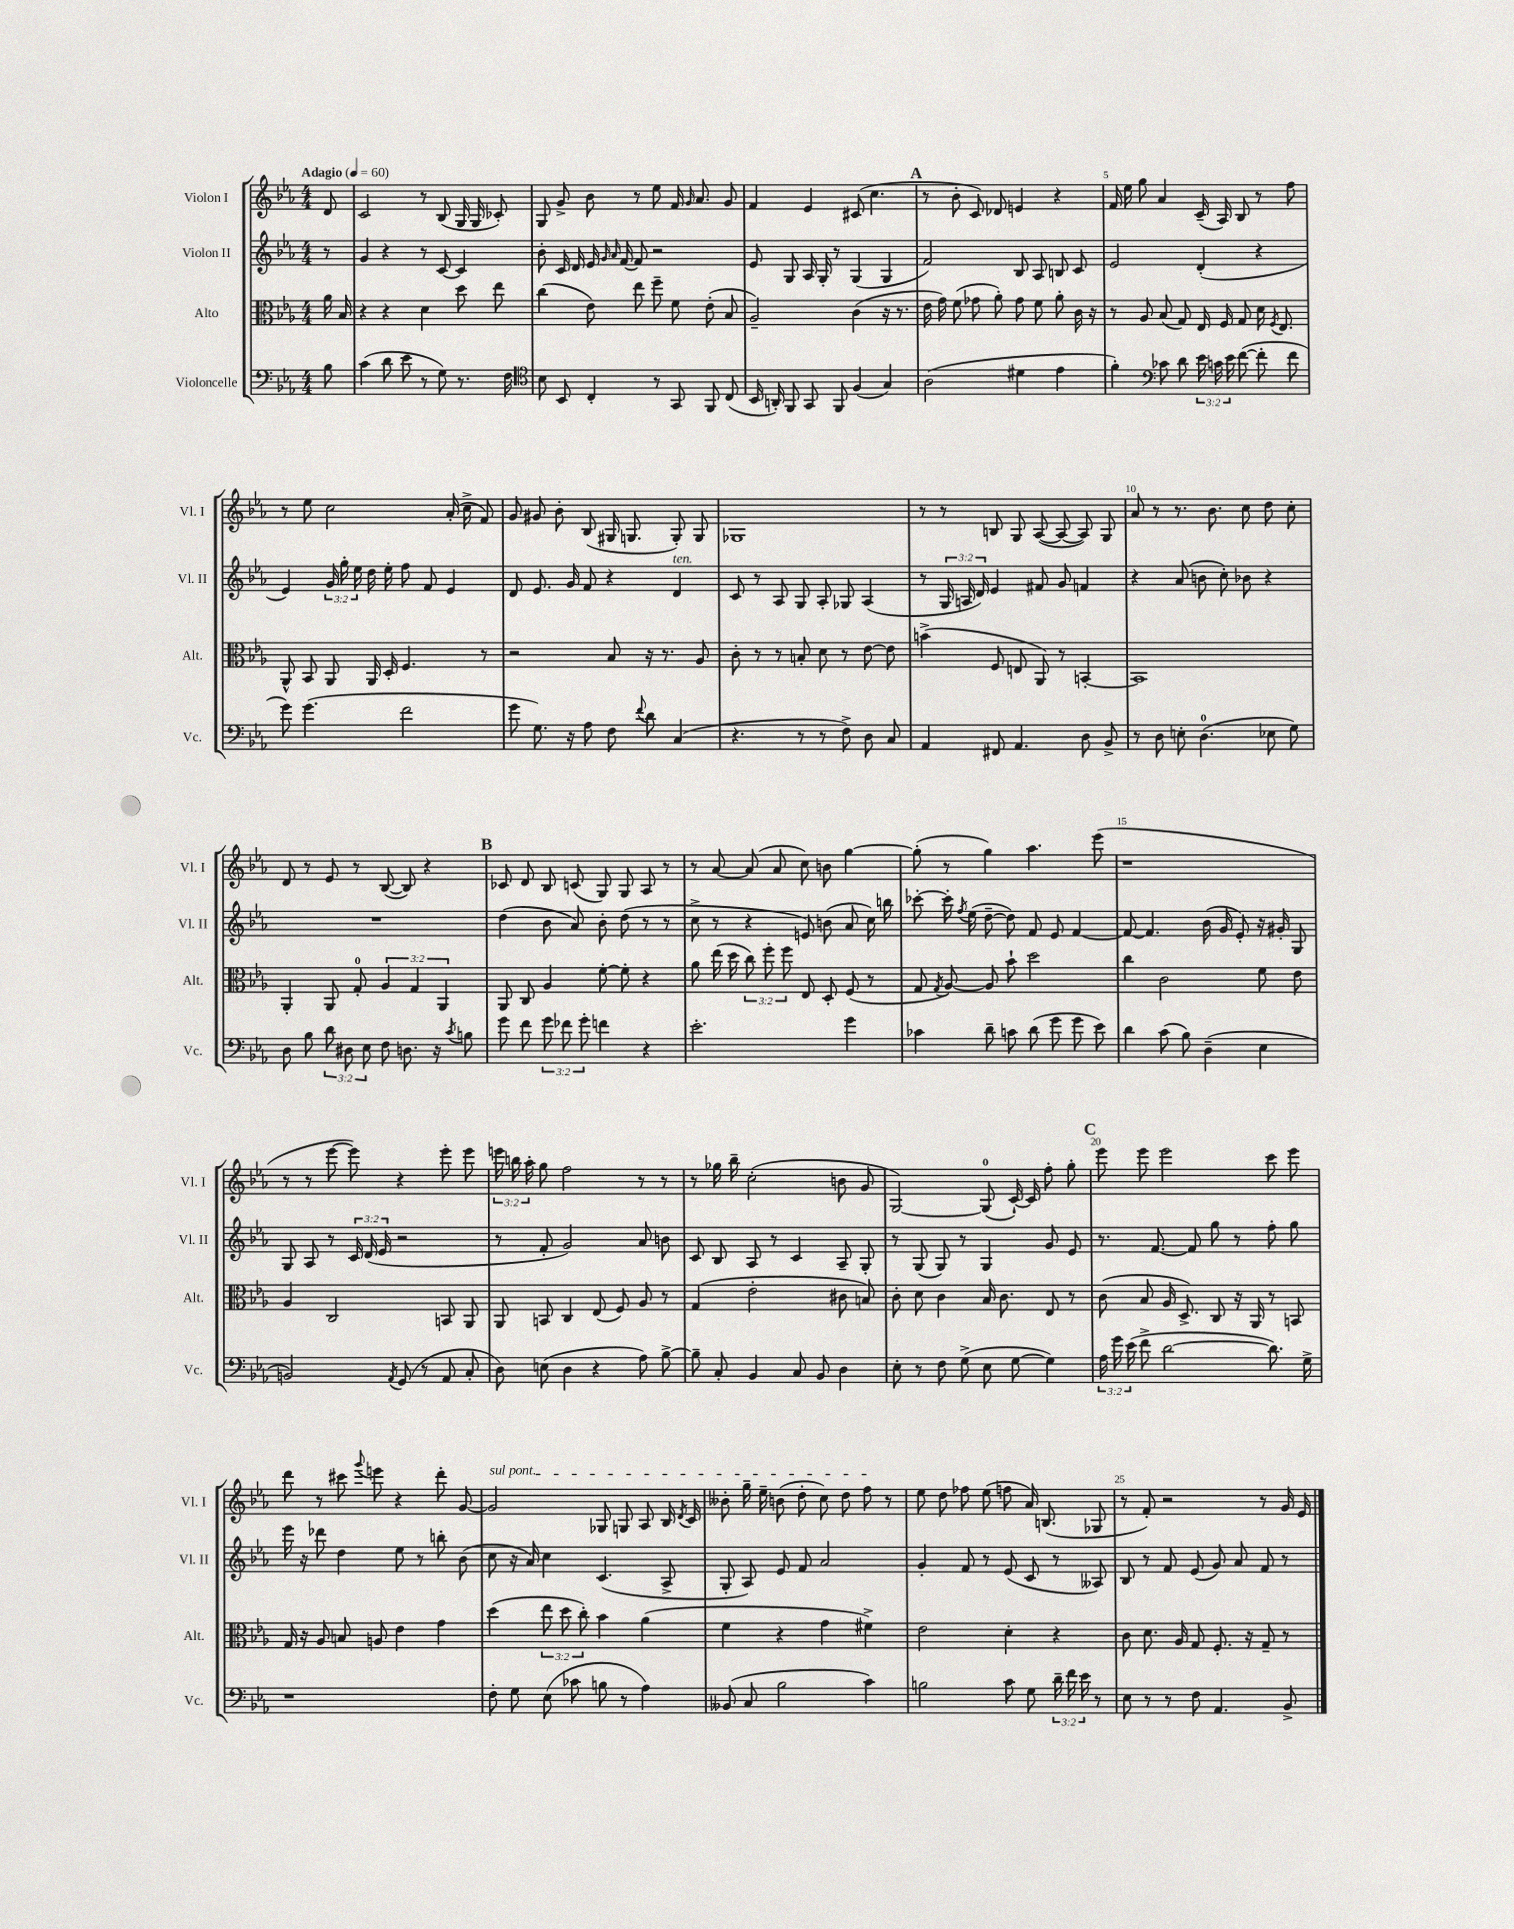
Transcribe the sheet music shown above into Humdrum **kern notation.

**kern	**kern	**kern	**kern
*part4	*part3	*part2	*part1
*staff4	*staff3	*staff2	*staff1
*I"Violoncelle	*I"Alto	*I"Violon II	*I"Violon I
*I'Vc.	*I'Alt.	*I'Vl. II	*I'Vl. I
*clefF4	*clefC3	*clefG2	*clefG2
*k[b-e-a-]	*k[b-e-a-]	*k[b-e-a-]	*k[b-e-a-]
*M4/4	*M4/4	*M4/4	*M4/4
*MM60	*MM60	*MM60	*MM60
=	=	=	=
!	!	!	!LO:TX:a:B:t=Adagio
8B-\	16a-\	8r	8d/
.	16B-/	.	.
=1	=1	=1	=1
(4c\	4r	4g/	2c/
8d\	4r	4r	.
8e-\	.	.	.
8r	4d\	8r	8r
8G\)	.	[8c/	(8B-/
8.r	8dd\	4c/]	16G/
.	.	.	16G/
.	8ee-\	.	8c-X'/)
16F\	.	.	.
=2	=2	=2	=2
*clefC4	*	*	*
8B-\	(4cc\	8b-'\	8G/
8BB-/	.	16c/	8g^/
.	.	16d/	.
4C'/	8e-\)	16e-/	8b-\
.	.	16qqg/	.
.	.	16qqa-/	.
.	.	[16f/	.
.	8ee-\	8f/]	8r
8r	8ff~\	2r	8ee-\
8GG/	8f\	.	16f/
.	.	.	16qqg/
.	.	.	8.a-/
8FF/	(8e-'\	.	.
(8C/	8B-/	.	8g/
=3	=3	=3	=3
16BB-/	2A-~/)	8e-/	4f/
16AAn'/)	.	.	.
8FF/	.	8G/	.
8GG/	.	16A-/	4e-/
.	.	16G'/	.
8FF/	.	8r	.
(4F/	(4c\	(4G/	(8c#X/
.	.	.	4.cc\
4G/)	16r	4G/	.
.	8.r	.	.
!!LO:REH:place=s1:t=A
=4	=4	=4	=4
(2A-\	16e-\	2f/)	8r
.	16g\)	.	.
.	(8f\	.	8b-'\
.	8g-X\	.	8c/)
.	8a-'\)	.	8d-X/
4d#X\	8g-\	8B-/	4en/
.	8f\	8A-/	.
4e-\	8a-'\	8Bn/	4r
.	16c\	8c/	.
.	16r	.	.
=5	=5	=5	=5
4f'\)	8r	2e-/	16f/
.	.	.	16ee-\
.	8A-/	.	8gg\
*clefF4	*	*	*
8c-X\	(8B-/	.	4a-/
8d\	8G/)	.	.
24e-\	16E-/	(4d'/	(16c~/
24cn\	.	.	.
.	16F/	.	16A-/)
24e-\	.	.	.
([8f\	8G/	.	8B-/
8f'\]	16d\	4r	8r
.	8qF/	.	.
.	8.E-/	.	.
8f\	.	.	8ff\
!!LO:LB:g=z
=6	=6	=6	=6
8g\)	8AA-^^/	4e-/)	8r
(4.g\	8BB-/	.	8ee-\
.	8AA-/	24g/	2cc\
.	.	24gg'\	.
.	.	24ee-\	.
.	16AA-/	16dd\	.
.	16D'/	16ee-'\	.
2f\	4.F/	8ff\	.
.	.	8f/	.
.	.	4e-/	(16a-'/
.	.	.	16cc^\
.	8r	.	8f/)
=7	=7	=7	=7
8g\	2r	8d/	8g/
8.G\)	.	8.e-/	8g#X/
.	.	.	8b-'\
16r	.	16g/	.
8A-\	.	8f/	(8B-/
8F\	8B-/	4r	16G#X/
.	.	.	8.Gn/
8qqf/	.	.	.
8d\	16r	.	.
.	8.r	.	.
!	!	!LO:TX:a:i:t=ten.	!
(4C/	.	4d/	8G'/)
.	8A-/	.	8G/
=8	=8	=8	=8
4.r	8c'\	8c/	1G-X
.	8r	8r	.
.	8r	8A-/	.
8r	8Bn'/	8G/	.
8r	8d\	8A-'/	.
8F^\)	8r	8G-X/	.
8D\	[8e-\	(4A-/	.
8C/	8e-\]	.	.
=9	=9	=9	=9
4AA-/	(4bn^\	8r	8r
.	.	24G/	8r
.	.	24An/	.
.	.	24d/)	.
8FF#X/	8F/	4e-/	8Bn/
4.AA-/	8En/	.	8G/
.	8AA-/)	8f#X/	([8A-/
.	8r	8g/	8A-/_
8D\	[4BBn'/	4fn/	8A-/])
8BB-^/	.	.	8G/
=10	=10	=10	=10
8r	1BB]	4r	8a-/
8D\	.	.	8r
8En'\	.	(8a-/	8.r
(4.D\	.	8bn\	.
.	.	.	8.b-\
.	.	8cc'\)	.
.	.	8b-X\	8cc\
8E-X\	.	4r	8dd\
8G\)	.	.	8cc'\
!!LO:LB:g=z
=11	=11	=11	=11
8D\	4AA-'/	1r	8d/
8B-\	.	.	8r
12d\	8AA-/	.	8e-/
12D#X\	.	.	.
.	8G'/	.	8r
12E-\	.	.	.
8F\	6A-/	.	([8B-/
8.Dn\	.	.	8B-/])
.	6G/	.	.
.	.	.	4r
16r	.	.	.
.	6AA-/	.	.
8qc/	.	.	.
8Bn\	.	.	.
!!LO:REH:place=s1:t=B
=12	=12	=12	=12
8g\	8AA-/	(4dd\	8c-X/
8f\	8C/	.	8d/
12g\	4A-/	8b-\	8B-/
12f-X\	.	.	.
.	.	8a-/)	(8cn/
12g'\	.	.	.
4fn\	[8f'\	8b-'\	8G/)
.	8f'\]	(8dd\	8G/
4r	4r	8r	8A-/
.	.	8r	8r
=13	=13	=13	=13
2.e-'\	8a-\	8cc^\	8r
.	(16ee-\	8r	[8a-/
.	16dd\	.	.
.	12cc\)	4r	(8a-/]
.	12ff'\	.	.
.	.	.	8a-/
.	12ff\	.	.
.	8E-/	8en/)	8cc\)
.	8D'/	(8bn\	8bn\
4g\	(8F/	8a-/	[4gg\
.	8r	16cc\)	.
.	.	16bbn\	.
=14	=14	=14	=14
4c-X\	8G/	[8ccc-X'\	(8gg'\]
.	8qG/	.	.
.	[8A-/)	16ccc-'\]	8r
.	.	8qff/	.
.	.	(16ee-\	.
8d~\	8A-/]	[8dd~\	4gg\)
8cn\	8b-`\	8dd\])	.
(8d\	2dd\	8f/	4.aa-\
8g\	.	8e-/	.
8g\	.	[4f/	.
8e-\)	.	.	(8eee-\
=15	=15	=15	=15
4d\	4cc\	8f/_	1r
.	.	4.f/]	.
(8c\	2c\	.	.
8B-\)	.	.	.
(4D~\	.	(16b-\	.
.	.	16g/	.
.	.	8e-'/)	.
4E-\	8f\	16r	.
.	.	16g#X'/	.
.	8e-\	8G/	.
!!LO:LB:g=z
=16	=16	=16	=16
2BBn/)	4A-/	8G/	8r
.	.	8A-/	8r
.	2C/	8r	[8eee-\
.	.	24c/	8eee-\])
.	.	(24d/	.
.	.	24e-/	.
8qAA-/	.	.	.
(8GG/	.	2r	4r
8r	.	.	.
8AA-/	8BBn/	.	8eee-'\
8C'/	8AA-/	.	8eee-\
=17	=17	=17	=17
8D\)	8AA-/	8r	24eeen\
.	.	.	24bbn\
.	.	.	24aa-'\
(8En\	8BBn/	8f'/	8gg\
4D\	4C/	2g/)	2ff\
4r	(8E-/	.	.
.	8F/)	.	.
8A-\)	8A-/	8a-/	8r
[8B-^\	8r	8bn\	8r
=18	=18	=18	=18
8B-~\]	(4G/	8c/	8r
8C'/	.	8B-/	16gg-X\
.	.	.	16bb-~\
4BB-/	2e-'\	8A-/	(2cc'\
.	.	8r	.
8C/	.	4c/	.
8BB-/	.	.	.
4D\	8c#X\	8A-~/	8bn\
.	8Bn/)	8G'/	8g/
=19	=19	=19	=19
8E-'\	8c'\	8r	[2G/)
8r	8d\	(8G/	.
8F\	4c\	8G/)	.
(8G^\	.	8r	.
8E-\	16B-/	4G/	(8G/]
.	8.c\	.	.
[8G\	.	.	[16c`/)
.	.	.	16c/]
4G\])	8E-/	8g/	8ff'\
.	8r	8e-/	8gg'\
!!LO:REH:place=s1:t=C
=20	=20	=20	=20
24A-\	(8c\	8.r	8eee-\
24g\	.	.	.
(24e-\	.	.	.
8f^\	8B-/	.	8eee-\
.	.	[8.f/	.
[2d\	16A-/	.	2eee-\
.	8.D^/)	.	.
.	.	8f/]	.
.	8C/	8gg\	.
.	16r	8r	.
.	16AA-/	.	.
8.d\])	8r	8ff'\	8ccc\
.	8BBn/	8gg\	8eee-\
16G^\	.	.	.
!!LO:LB:g=z
=21	=21	=21	=21
1r	16G/	16eee-\	8ddd\
.	16r	16r	.
.	8A-/	8ddd-X\	8r
.	8Bn/	4dd\	8ccc#X\
.	.	.	8qqggg/
.	8An/	.	8eeen\
.	4e-\	8ee-\	4r
.	.	8r	.
.	4g\	8bbn'\	8ddd'\
.	.	(8b-\	[8g/
=22	=22	=22	=22
!	!	!	!LO:TX:a:i:t=sul pont.
8F'\	(4dd\	8cc\	2g/]
8G\	.	16r	.
.	.	16a-/)	.
(8E-\	12ee-\	4cc\	.
.	12dd\	.	.
8c-X\	.	.	.
.	12cc'\)	.	.
8Bn\	4b-\	(4.c/	8G-X/
8r	.	.	8Gn/
4A-\)	(4a-\	.	8A-/
.	.	8A-^/	16B-/
.	.	.	8qd/
.	.	.	16c/
=23	=23	=23	=23
(8BB--X/	4f\	8G'/	8b--X'\
8C/	.	8A-/)	16gg~\
.	.	.	16ee-~\
2B-\	4r	8e-/	(8bn\
.	.	8f/	8dd'\
.	4g\	2a-/	8cc\)
.	.	.	8dd\
4c\)	4f#X^\)	.	8ff\
.	.	.	8r
=24	=24	=24	=24
2Bn\	2e-\	4g'/	8ee-\
.	.	.	8dd\
.	.	8f/	8ff-X\
.	.	8r	(8ee-\
8c\	4d'\	(8e-/	8ffn\
8G\	.	8c/	16a-/)
.	.	.	(8.Bn/
24d~\	4r	8r	.
24f\	.	.	.
24e-\	.	.	.
8r	.	8A--X/)	8G-X/
=25	=25	=25	=25
8E-\	8c\	8B-/	8r
8r	8.d\	8r	8f'/)
8r	.	8f/	2r
.	16A-/	.	.
8F\	8G/	(8e-/	.
4.AA-/	8.F'/	8g/)	.
.	.	8a-/	.
.	16r	.	.
.	8G~/	8f/	8r
8BB-^/	8r	8r	16g/
.	.	.	16e-/
==	==	==	==
*-	*-	*-	*-
